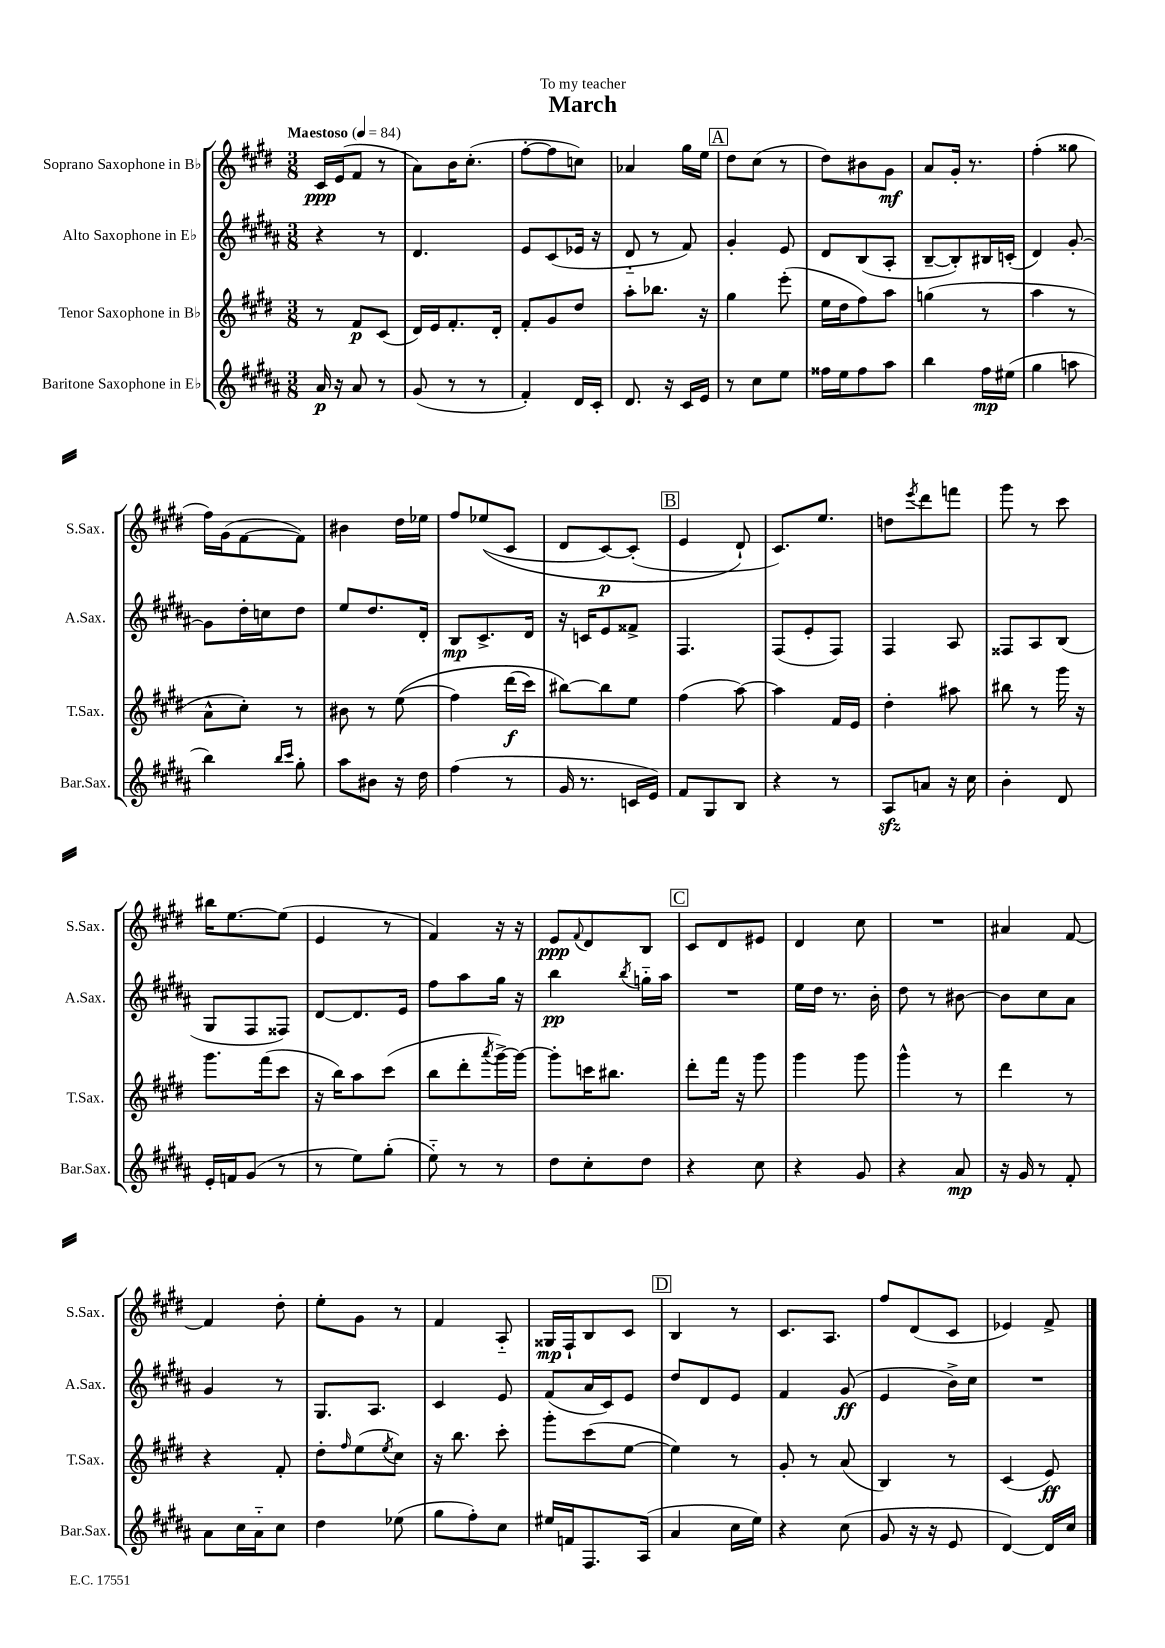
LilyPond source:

\header { title = "March" dedication = "To my teacher" }
<<
\new StaffGroup <<
\new Staff = "s0" \with { instrumentName = "Soprano Saxophone in Bb" shortInstrumentName = "S.Sax." } {
    \clef treble \key e \major \numericTimeSignature \time 3/8 \tempo "Maestoso" 4 = 84
    cis'16\ppp e'16( fis'8 r8 |
    a'8) b'16 cis''8.-.( |
    fis''8~-. fis''8 c''8) |
    aes'4 gis''16 e''16 |
    \mark \markup { \box "A" } dis''8 cis''8( r8 |
    dis''8) bis'8 gis'8\mf |
    a'8 gis'16-. r8. |
    fis''4-.( gisis''8 |
    fis''16) gis'16( fis'8~ fis'8) |
    bis'4 dis''16 ees''16 |
    fis''8 ees''8(\( cis'8 |
    dis'8 cis'8~\p) cis'8-.( |
    \mark \markup { \box "B" } e'4 dis'8-!\) |
    cis'8.) e''8. |
    d''8 \acciaccatura { e'''8 } dis'''8 f'''8 |
    gis'''8 r8 cis'''8 |
    bis''16 e''8.~ e''8( |
    e'4 r8 |
    fis'4) r16 r16 |
    e'8\ppp \appoggiatura { fis'8 } dis'8 b8 |
    \mark \markup { \box "C" } cis'8 dis'8 eis'8 |
    dis'4 cis''8 |
    R4. |
    ais'4 fis'8~ |
    fis'4 dis''8-. |
    e''8-. gis'8 r8 |
    fis'4 a8-_ |
    gisis16\mp fis16-! b8 cis'8 |
    \mark \markup { \box "D" } b4 r8 |
    cis'8. a8. |
    fis''8 dis'8( cis'8 |
    ees'4) fis'8-> \bar "|." |
}
\new Staff = "s1" \with { instrumentName = "Alto Saxophone in Eb" shortInstrumentName = "A.Sax." } {
    \clef treble \key b \major \numericTimeSignature \time 3/8
    r4 r8 |
    dis'4. |
    e'8 cis'8( ees'16 r16 |
    dis'8-_ r8 fis'8) |
    \mark \markup { \box "A" } gis'4-. e'8 |
    dis'8 b8( ais8-. |
    b8~-- b8-.) bis16 c'16-.( |
    dis'4) gis'8~-. |
    gis'8 dis''16-. c''16 dis''8 |
    e''8 dis''8. dis'16-. |
    b8\mp cis'8.-> dis'16 |
    r16 c'16 e'8 fisis'8-> |
    \mark \markup { \box "B" } fis4. |
    fis8( e'8-. fis8) |
    fis4 ais8 |
    fisis8 ais8 b8( |
    gis8 fis8 fisis8) |
    dis'8~ dis'8. e'16 |
    fis''8 ais''8 gis''16 r16 |
    b''4\pp \acciaccatura { b''8 } g''16-_ ais''16 |
    \mark \markup { \box "C" } R4. |
    e''16 dis''16 r8. b'16-. |
    dis''8 r8 bis'8~ |
    bis'8 cis''8 ais'8 |
    gis'4 r8 |
    gis8. ais8. |
    cis'4 e'8 |
    fis'8( ais'16 cis'16) e'8 |
    \mark \markup { \box "D" } dis''8 dis'8 e'8 |
    fis'4 gis'8\ff( |
    e'4 b'16->) cis''16 |
    R4. \bar "|." |
}
\new Staff = "s2" \with { instrumentName = "Tenor Saxophone in Bb" shortInstrumentName = "T.Sax." } {
    \clef treble \key e \major \numericTimeSignature \time 3/8
    r8 fis'8\p cis'8( |
    dis'16) e'16 fis'8.-. dis'16-. |
    fis'8-. gis'8 dis''8 |
    a''8-. bes''8. r16 |
    \mark \markup { \box "A" } gis''4 e'''8-.( |
    e''16 dis''16 fis''8) a''8 |
    g''4( r8 |
    a''4 r8 |
    a'8-^ cis''8-.) r8 |
    bis'8 r8 e''8(\( |
    fis''4) dis'''16\f( cis'''16) |
    bis''8~\) bis''8 e''8 |
    \mark \markup { \box "B" } fis''4( a''8~) |
    a''4 fis'16 e'16 |
    dis''4-. ais''8 |
    bis''8 r8 gis'''16 r16 |
    gis'''8. fis'''16( cis'''8 |
    r16 b''16) a''8 cis'''8( |
    b''8 dis'''8-. \acciaccatura { a'''8 } gis'''16~->) gis'''16~ |
    gis'''8-. c'''16 bis''8. |
    \mark \markup { \box "C" } dis'''8-. fis'''16 r16 gis'''8 |
    gis'''4 gis'''8 |
    gis'''4-^ r8 |
    dis'''4 r8 |
    r4 fis'8-. |
    dis''8-. \grace { fis''16 } e''8( \acciaccatura { e''8 } cis''8) |
    r16 b''8. cis'''8-. |
    gis'''8-. cis'''8( e''8~ |
    \mark \markup { \box "D" } e''4) r8 |
    gis'8-. r8 a'8( |
    b4) r8 |
    cis'4( e'8\ff) \bar "|." |
}
\new Staff = "s3" \with { instrumentName = "Baritone Saxophone in Eb" shortInstrumentName = "Bar.Sax." } {
    \clef treble \key b \major \numericTimeSignature \time 3/8
    ais'16\p r16 ais'8 r8 |
    gis'8( r8 r8 |
    fis'4-.) dis'16 cis'16-. |
    dis'8. r16 cis'16 e'16 |
    \mark \markup { \box "A" } r8 cis''8 e''8 |
    fisis''16 e''16 fisis''8 ais''8 |
    b''4 fis''16\mp eis''16( |
    gis''4 a''8 |
    b''4) \grace { b''16 cis'''16 } gis''8-. |
    ais''8 bis'8 r16 dis''16 |
    fis''4( r8 |
    gis'16 r8. c'16 e'16) |
    \mark \markup { \box "B" } fis'8 gis8 b8 |
    r4 r8 |
    ais8\sfz a'8 r16 cis''16 |
    b'4-. dis'8 |
    e'16-. f'16 gis'8( r8 |
    r8 e''8) gis''8-.( |
    e''8-_) r8 r8 |
    dis''8 cis''8-. dis''8 |
    \mark \markup { \box "C" } r4 cis''8 |
    r4 gis'8 |
    r4 ais'8\mp |
    r16 gis'16 r8 fis'8-. |
    ais'8 cis''16 ais'16-_ cis''8 |
    dis''4 ees''8( |
    gis''8 fis''8-.) cis''8 |
    eis''16 f'16 fis8. ais16( |
    \mark \markup { \box "D" } ais'4 cis''16 e''16) |
    r4 cis''8( |
    gis'8 r16 r16 e'8 |
    dis'4~) dis'16 cis''16 \bar "|." |
}
>>
>>
\layout { \context { \Score \remove "Bar_number_engraver" } }
